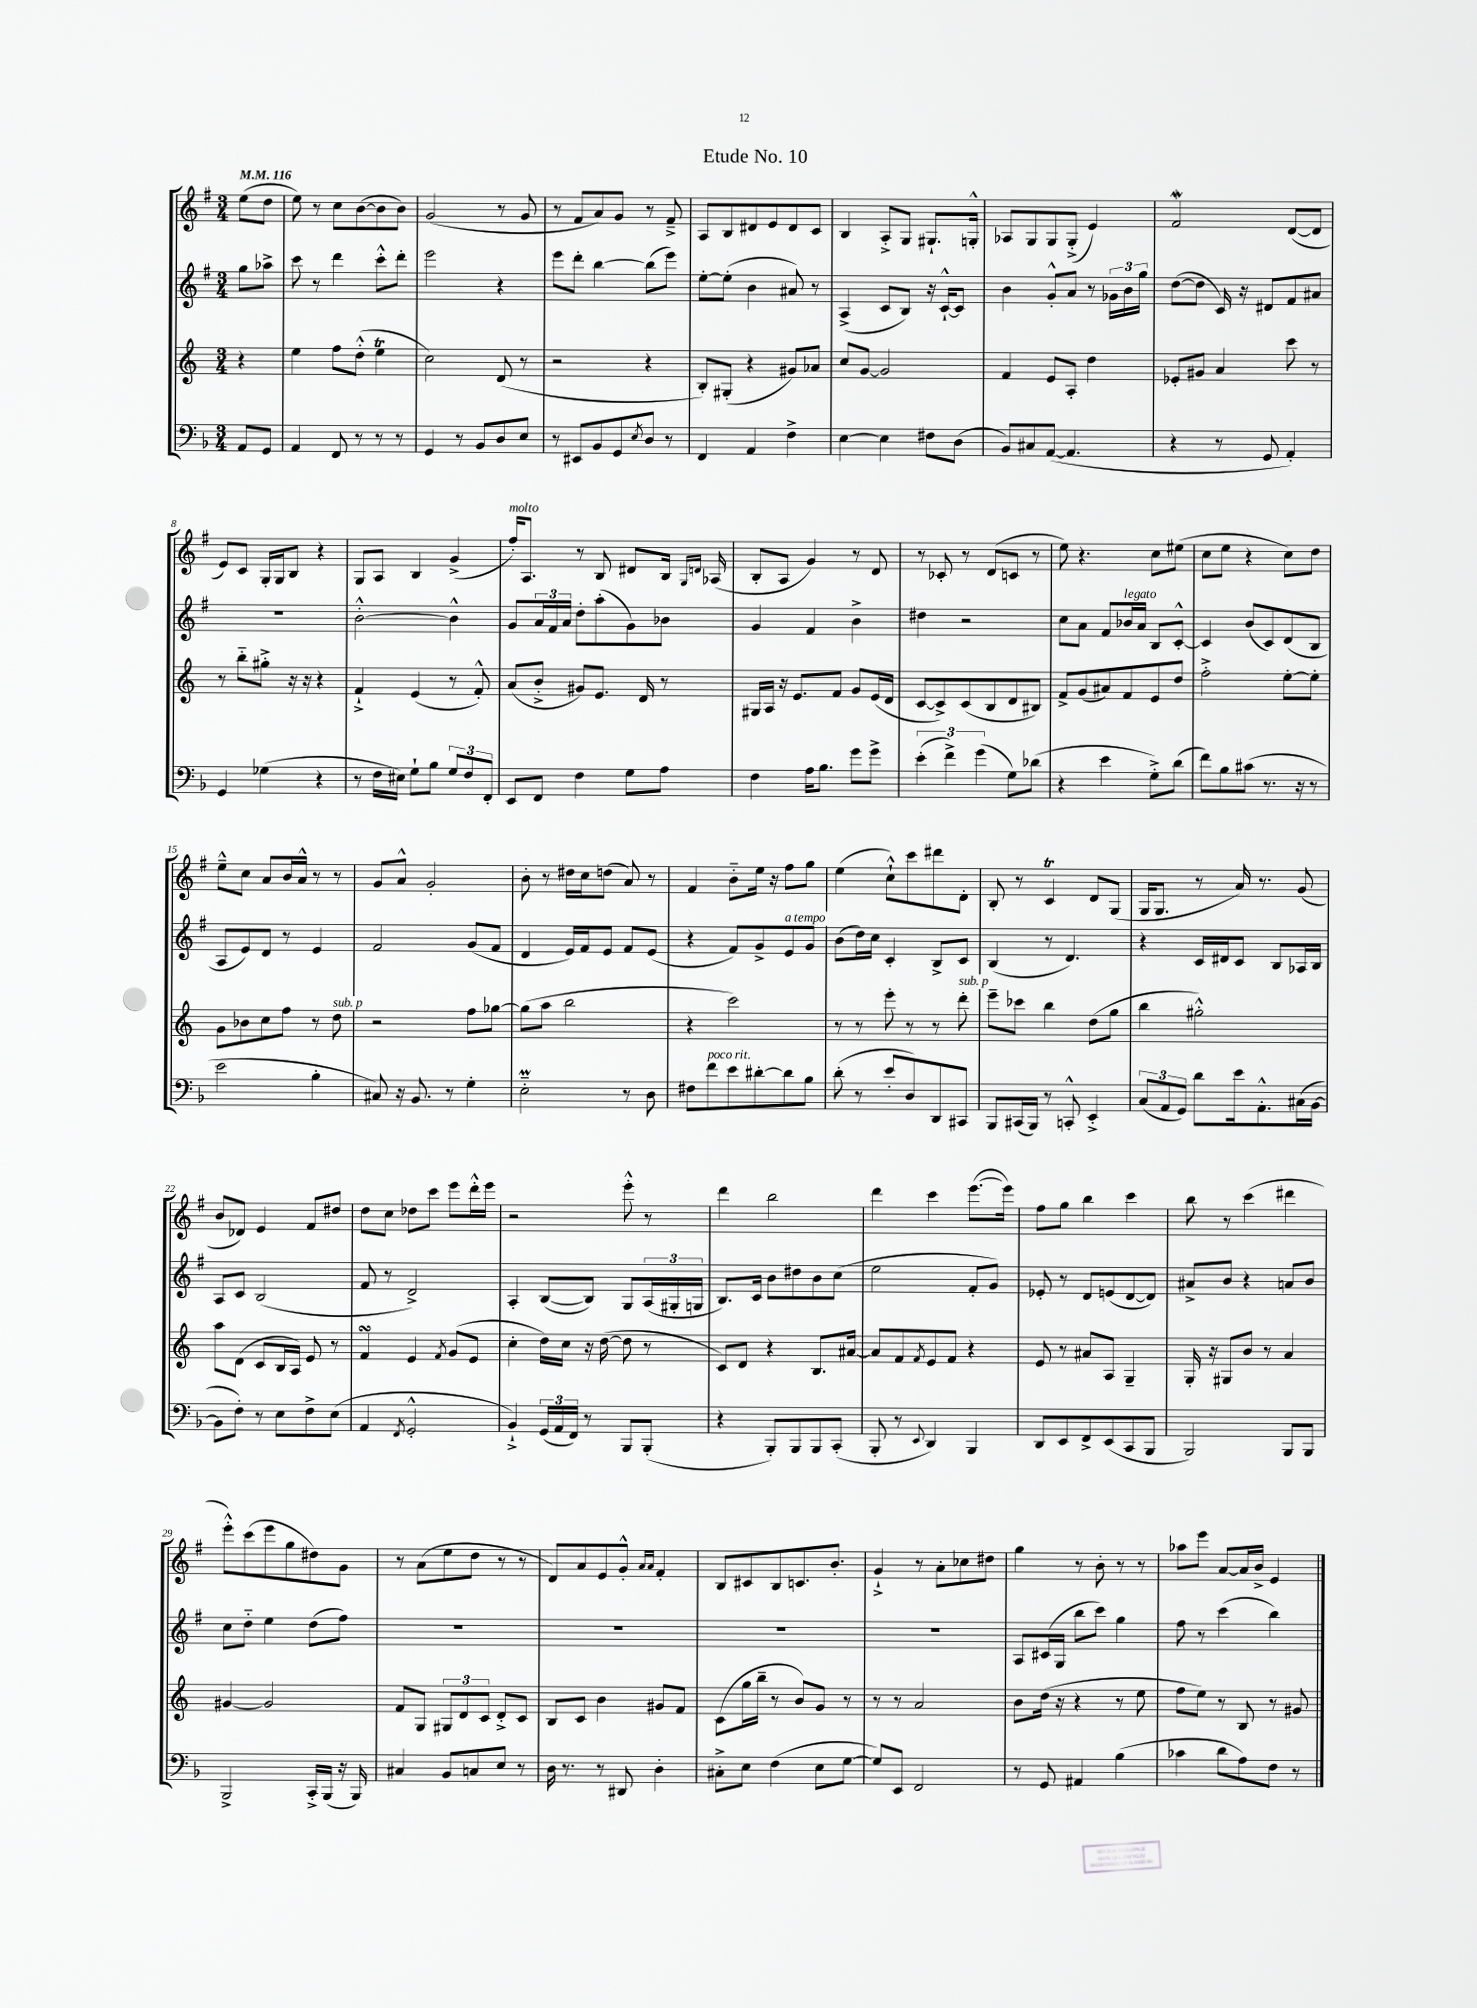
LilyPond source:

\header { title = "Etude No. 10" }
<<
\new StaffGroup <<
\new Staff = "s0" {
    \clef treble \key g \major \numericTimeSignature \time 3/4 \partial 4 \tempo 4 = 116
    e''8( d''8 |
    e''8) r8 c''8 b'8~( b'8 b'8) |
    g'2( r8 g'8 |
    r8 fis'8 a'8) g'8 r8 fis'8---> |
    a8 b8 dis'8 e'8 dis'8 c'8 |
    b4 a8-.-> g8 gis8.-! g16-.-^ |
    aes8 g8 g8 g8-.->( e'4) |
    fis'2\mordent d'8~( d'8 |
    e'8) c'8 g16-. g16 b8 r4 |
    g8 a8 b4 g'4->( |
    fis''16-.^\markup { \italic "molto" }) a8. r8 b8 dis'8 b16 \grace { g16 d'16 } aes16( |
    b8-. a8 g'4) r8 d'8 |
    r8 ces'8-. r8 d'8( c'8 r8 |
    e''8) r4. c''8 eis''8( |
    c''8 e''8 r4 c''8) d''8 |
    e''8---^ c''8 a'8 b'16 a'16-^ r8 r8 |
    g'8 a'8-^ g'2-. |
    b'8-. r8 dis''16 c''16 d''8( a'8) r8 |
    fis'4 b'8-_ e''16 r16 fis''8 g''8 |
    e''4( c''8-!-^) c'''8 dis'''8 d'8-. |
    b8-. r8 c'4\trill d'8 g8( |
    g16 g8. r8 a'16) r8. g'8( |
    b'8 des'8) e'4 fis'8 dis''8 |
    d''8 c''8 des''8 c'''8 e'''8 d'''16-.-^ e'''16 |
    r2 e'''8-.-^ r8 |
    d'''4 b''2 |
    d'''4 c'''4 e'''8.~( e'''16) |
    fis''8 g''8 b''4 c'''4 |
    b''8 r8 c'''4( dis'''4 |
    e'''8-.-^) c'''8( e'''8 g''8 dis''8) g'8 |
    r8 a'8( e''8 d''8 r8 r8 |
    d'8) a'8 e'8 g'8-.-^ \grace { a'16 a'16 } fis'4-. |
    b8 cis'8 b8 c'8. b'8.-. |
    g'4-!-> r8 a'8-. ces''8 dis''8 |
    g''4 r8 b'8-. r8 r8 |
    aes''8 e'''8 a'8~ a'16 b'16-> e'4 \bar "|." |
}
\new Staff = "s1" {
    \clef treble \key g \major \numericTimeSignature \time 3/4 \partial 4
    g''8 aes''8-> |
    c'''8 r8 d'''4 c'''8-.-^ d'''8-. |
    e'''2 r4 |
    e'''8 d'''8-. b''4~ b''8( e'''8) |
    e''8~-. e''8-.( b'4 ais'8) r8 |
    a4->( c'8 b8) r16 c'16~-!-^ c'8 |
    b'4 g'8-.-^ a'8 r8 \tuplet 3/2 { ges'16 b'16 g''16 } |
    d''8~( d''8 c'16) r16 dis'8 fis'8 ais'8 |
    R2. |
    b'2~-.-^ b'4-^ |
    g'8 \tuplet 3/2 { a'16 fis'16 a'16 } d''8-. a''8-.( g'8) bes'8 |
    g'4 fis'4 b'4-> |
    dis''4 r2 |
    c''8 a'8 fis'8 bes'16^\markup { \italic "legato" } a'16 b8 c'8~-.-^ |
    c'4 b'8( c'8) d'8( b8 |
    a8 e'8) d'8 r8 e'4 |
    fis'2 g'8( fis'8 |
    d'4 e'16) fis'16 e'8 fis'8 e'8( |
    r4 fis'8) g'8-> e'8^\markup { \italic "a tempo" } g'8 |
    b'8( d''16) c''16 c'4-. b8-> c'8 |
    b4( r8 d'4.) |
    r4 c'16 dis'16 c'8 b8 aes16 b16 |
    a8 c'8 b2( |
    fis'8 r8 d'2->) |
    a4-. b8~( b8) g8 \tuplet 3/2 { a16( gis16-. g16 } |
    b8.) c'16 b'8 dis''8 b'8 c''8( |
    e''2 fis'8-. g'8) |
    ees'8-. r8 d'8 e'8( d'8~ d'8) |
    ais'8-> b'8 r4 a'8 b'8 |
    c''8 d''8-_ e''4 d''8( fis''8) |
    R2. |
    R2. |
    R2. |
    R2. |
    a8 cis'16( g16 b''8 c'''8) g''4 |
    fis''8 r8 c'''4( b''4) \bar "|." |
}
\new Staff = "s2" {
    \clef treble \key c \major \numericTimeSignature \time 3/4 \partial 4
    r4 |
    e''4 f''8 d''8-.-^( e''4\trill |
    c''2) d'8( r8 |
    r2 r4 |
    b8-.) gis8-.( r4 gis'8) aes'8 |
    c''8 g'8~ g'2 |
    f'4 e'8 a8-. d''4 |
    ees'8-. gis'8 a'4 c'''8 r8 |
    r8 b''8-_ gis''8-.-> r16 r16 r4 |
    f'4-!-> e'4( r8 f'8-.-^) |
    a'8( b'8-.-> gis'8) e'8. d'16 r8 |
    gis16 a16 r16 e'8. f'8 g'8 e'16( d'16 |
    c'8~ c'8->) c'8( b8 d'8 bis8) |
    f'8-> g'8( ais'8) f'8 e'8 d''8 |
    f''2-.-> e''8~-. e''8-. |
    g'8 bes'8 c''8 f''8 r8 d''8^\markup { \italic "sub. p" } |
    r2 f''8 ges''8~ |
    ges''8( a''8 b''2 |
    r4 c'''2) |
    r8 r8 e'''8-. r8 r8 d'''8-.^\markup { \italic "sub. p" } |
    e'''8-- ces'''8 b''4 d''8( g''8 |
    b''4 gis''2-.-^) |
    a''8 d'8( c'8 b16 a16) e'8 r8 |
    f'4\turn e'4 \acciaccatura { f'8 } g'8( e'8 |
    c''4-. d''16) c''16 r16 d''16~( d''8 r8 |
    c'8) d'8 r4 b8. ais'16~ |
    ais'8 f'8 \acciaccatura { f'8 } e'8 f'8 r4 |
    e'8 r8 ais'8 a8 g4-- |
    g16-. r16 gis8 b'8 r8 a'4 |
    gis'4~ gis'2 |
    f'8 g8 \tuplet 3/2 { gis8 d'8 c'8 } d'8-.-> c'8 |
    b8 c'8 b'4 gis'8 f'8 |
    c'8( g''16 b''16-- r8 b'8) g'8 r8 |
    r8 r8 a'2 |
    b'8 d''16( r16 r4 r8 e''8 |
    f''8 e''8) r8 b8 r8 gis'8 \bar "|." |
}
\new Staff = "s3" {
    \clef bass \key f \major \numericTimeSignature \time 3/4 \partial 4
    a,8 g,8 |
    a,4 f,8 r8 r8 r8 |
    g,4 r8 bes,8 d8 e8 |
    r8 eis,8 bes,8 g,8 \acciaccatura { e8 } d8 r8 |
    f,4 a,4 f4-> |
    e4~ e4 fis8 d8( |
    bes,8) cis8 a,8~( a,4. |
    r4 r8 g,8 a,4-.) |
    g,4 ges4( r4 |
    r8 f16 eis16) g8-! bes8 \tuplet 3/2 { g8 f8 f,8-. } |
    e,8 f,8 f4 g8 a8 |
    f4 a16 bes8. g'8 g'8-> |
    \tuplet 3/2 { e'4-.( f'4->) g'4( } g8) des'8( |
    r4 e'4 g8-.->) d'8( |
    f'8) bes8 cis'8( r8. r16 r8 |
    e'2 bes4-. |
    cis8) r16 bes,8. r8 g4-. |
    e2-_\prall r8 d8 |
    fis8 f'8^\markup { \italic "poco rit." } e'8 dis'8~-. dis'8 bes8 |
    d'8-.( r8 e'8-. d8) d,8 cis,8 |
    bes,,8 cis,16( bes,,16) r8 c,8-.-^ e,4-.-> |
    \tuplet 3/2 { c8( a,8 g,8) } d'8 e'16 a,8.-.-^ cis16( bes,16~ |
    bes,8 f8-.) r8 e8 f8-> e8( |
    a,4 \acciaccatura { f,8 } g,2-.-^ |
    bes,4-!->) \tuplet 3/2 { g,16( a,16 f,16) } r8 bes,,8 bes,,8-.( |
    r4 bes,,8-.) bes,,8 bes,,8 c,8-.( |
    bes,,8-. r8 \appoggiatura { e,8 } d,4) bes,,4 |
    d,8 e,8 f,8-> e,8( c,8 bes,,8 |
    bes,,2) bes,,8 bes,,8 |
    bes,,2-> c,16-.-> bes,,16( r16 bes,,16) |
    cis4 bes,8 c8 e8 r8 |
    d16 r8. r8 dis,8 d4-. |
    cis8-.-> e8 f4( e8 g8~ |
    g8) e,8 f,2 |
    r8 g,8 ais,4 bes4( |
    ces'4 d'8 a8) f8 r8 \bar "|." |
}
>>
>>
